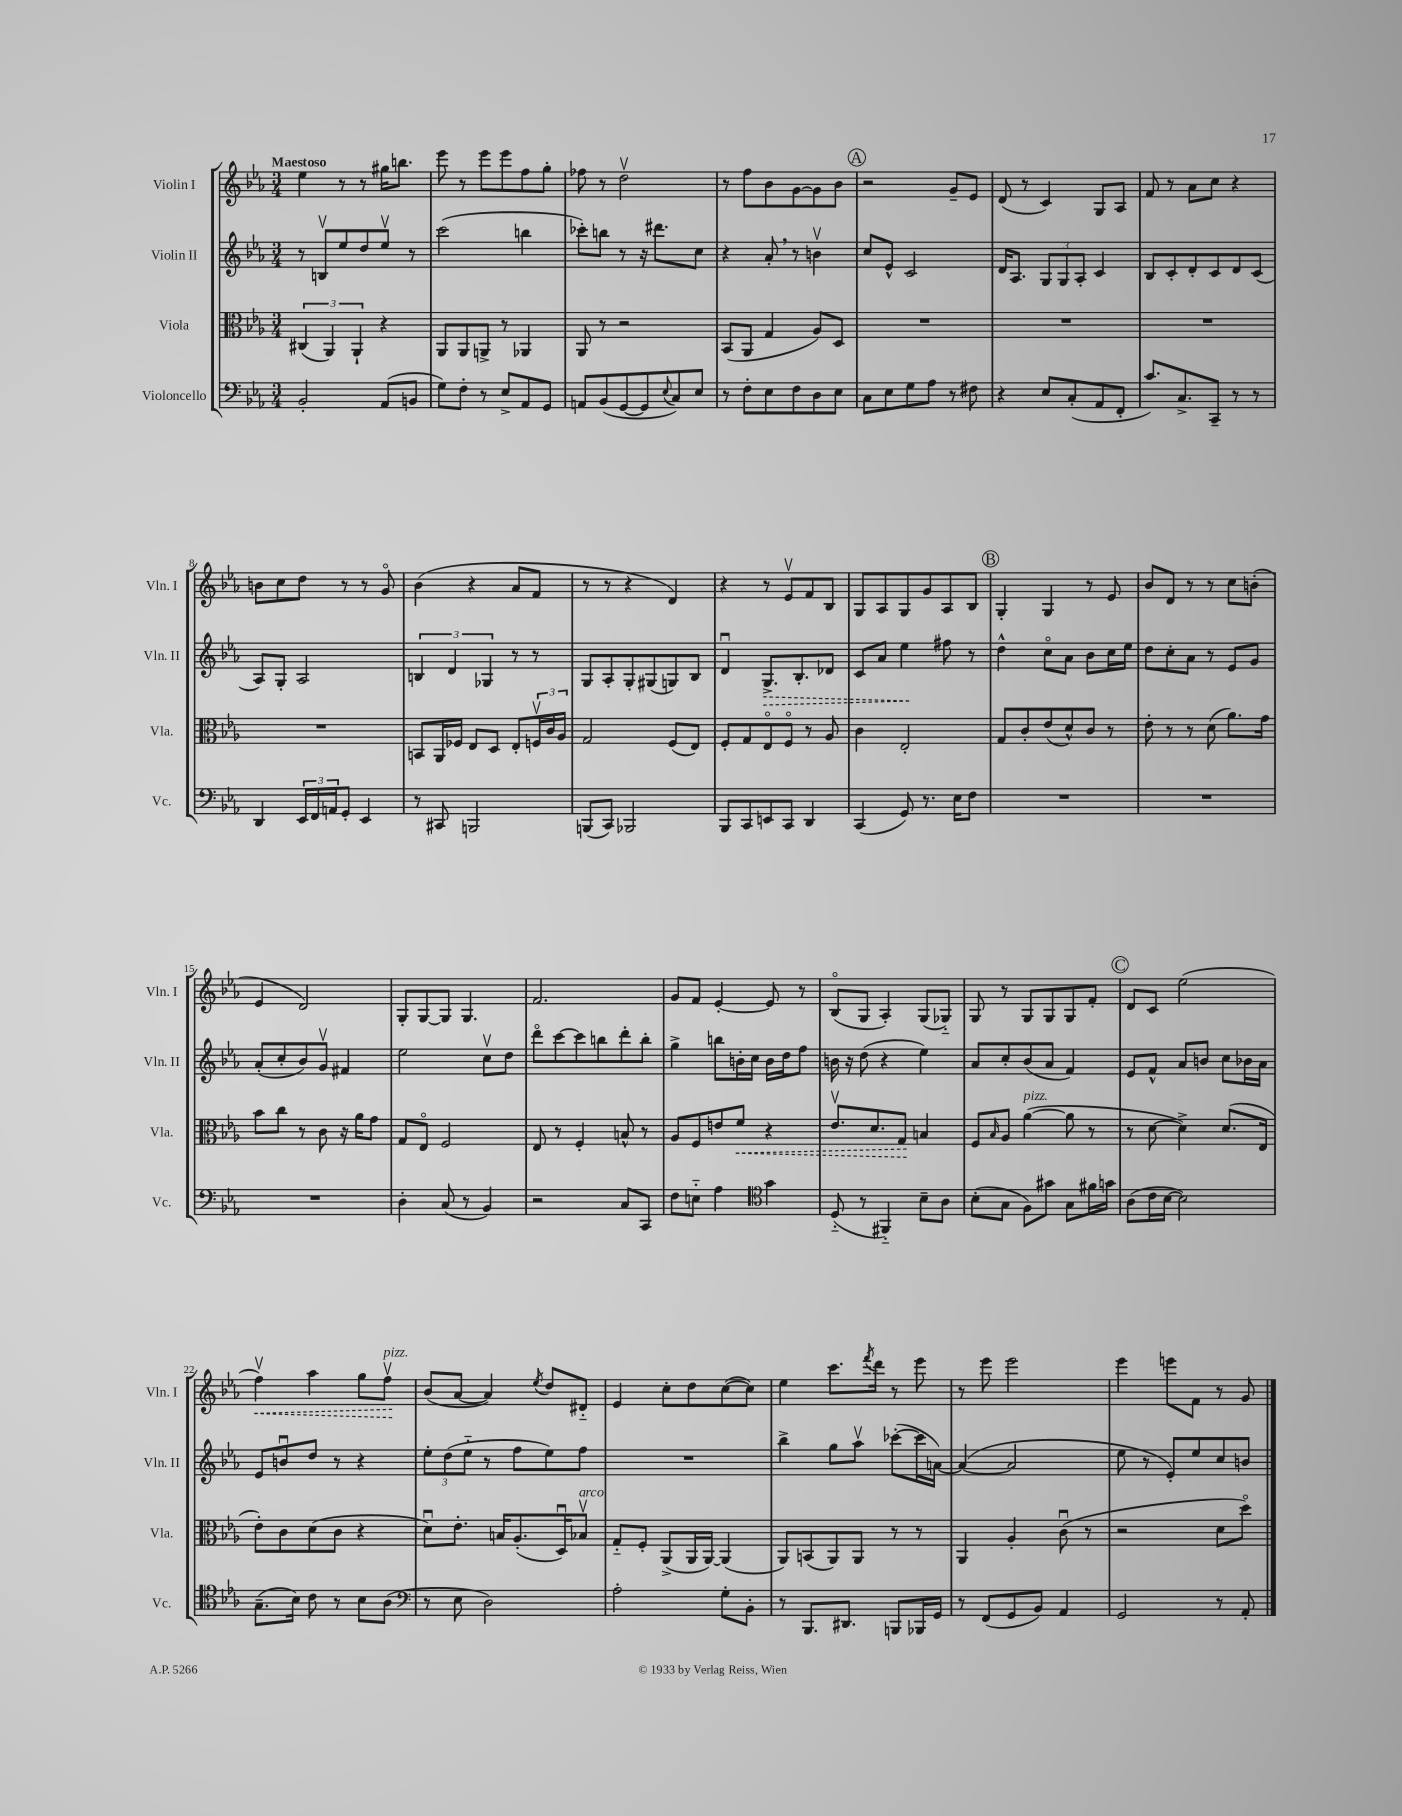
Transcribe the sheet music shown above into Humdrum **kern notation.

**kern	**kern	**dynam	**kern	**dynam	**kern	**dynam
*part4	*part3	*part3	*part2	*part2	*part1	*part1
*staff4	*staff3	*staff3	*staff2	*staff2	*staff1	*staff1
*I"Violoncello	*I"Viola	*	*I"Violin II	*	*I"Violin I	*
*I'Vc.	*I'Vla.	*	*I'Vln. II	*	*I'Vln. I	*
*clefF4	*clefC3	*	*clefG2	*	*clefG2	*
*k[b-e-a-]	*k[b-e-a-]	*	*k[b-e-a-]	*	*k[b-e-a-]	*
*M3/4	*M3/4	*	*M3/4	*	*M3/4	*
=1	=1	=1	=1	=1	=1	=1
!	!	!	!	!	!LO:TX:a:B:t=Maestoso	!
2BB-'/	(6C#X/	.	8r	.	4ee-\	.
.	.	.	8Bnv/L	.	.	.
.	6AA-/)	.	.	.	.	.
.	.	.	8ee-/	.	8r	.
.	6AA-`/	.	.	.	.	.
.	.	.	8dd/	.	8r	.
(8AA-/L	4r	.	8ee-v/J	.	16gg#X\KL	.
.	.	.	.	.	8.bbn\J	.
8BBn/J	.	.	8r	.	.	.
=2	=2	=2	=2	=2	=2	=2
8G\L)	8AA-/L	.	(2ccc\	.	8eee-\	.
8F'\J	8AA-/	.	.	.	8r	.
8r	8AAn^/J	.	.	.	8eee-\L	.
8E-^/L	8r	.	.	.	8eee-\	.
8AA-/	4AA-X/	.	4bbn\	.	8ff\	.
8GG/J	.	.	.	.	8gg'\J	.
=3	=3	=3	=3	=3	=3	=3
8AAn/L	8AA-/	.	8ccc-X'\L)	.	8ff-X\	.
(8BB-/	8r	.	8bbn\J	.	8r	.
[8GG/	2r	.	8r	.	2ddv\	.
8GG/]	.	.	16r	.	.	.
.	.	.	8.ddd#X\L	.	.	.
8qqE-/	.	.	.	.	.	.
8C/)	.	.	.	.	.	.
8E-/J	.	.	8cc\J	.	.	.
=4	=4	=4	=4	=4	=4	=4
8r	(8BB-/L	.	4r	.	8r	.
8F'\L	8AA-/J	.	.	.	8ff\L	.
8E-\	4G/	.	8a-',/	.	8b-\	.
8F\	.	.	8r	.	[8g\	.
8D\	8A-/L)	.	4bnv\	.	8g\]	.
8E-\J	8D/J	.	.	.	8b-\J	.
!!LO:REH:place=s1:t=A
=5	=5	=5	=5	=5	=5	=5
8C\L	2.r	.	8cc/L	.	2r	.
8E-\	.	.	8e-^^/J	.	.	.
8G\	.	.	2c/	.	.	.
8A-\J	.	.	.	.	.	.
8r	.	.	.	.	8g~/L	.
8F#X\	.	.	.	.	8e-/J	.
=6	=6	=6	=6	=6	=6	=6
4r	2.r	.	16d/KL	.	(8d/	.
.	.	.	8.A-/J	.	.	.
.	.	.	.	.	8r	.
8E-/L	.	.	12G/L	.	4c/)	.
.	.	.	12G/	.	.	.
(8C'/	.	.	.	.	.	.
.	.	.	12A-'/J	.	.	.
8AA-/	.	.	4c/	.	8G/L	.
8FF'/J	.	.	.	.	8A-/J	.
=7	=7	=7	=7	=7	=7	=7
8.c/L)	2.r	.	8B-/L	.	8f/	.
.	.	.	8c'/	.	8r	.
8.C^/	.	.	.	.	.	.
.	.	.	8d'/	.	8a-\L	.
8CC~/J	.	.	8c/	.	8cc\J	.
8r	.	.	8d/	.	4r	.
8r	.	.	(8c/J	.	.	.
!!LO:LB:g=z
=8	=8	=8	=8	=8	=8	=8
4DD/	2.r	.	8A-/L)	.	8bn\L	.
.	.	.	8G'/J	.	8cc\	.
24EE-/LL	.	.	2A-/	.	8dd\J	.
24FF/	.	.	.	.	.	.
24AAn/J	.	.	.	.	.	.
8GG'/J	.	.	.	.	8r	.
4EE-/	.	.	.	.	8r	.
.	.	.	.	.	8g/	.
=9	=9	=9	=9	=9	=9	=9
8r	8BBn/L	.	6Bn/	.	(4b-\	.
8CC#X/	16AA-/L	.	.	.	.	.
.	.	.	6d/	.	.	.
.	16F-X/JJ	.	.	.	.	.
2BBBn/	8E-/L	.	.	.	4r	.
.	.	.	6G-X/	.	.	.
.	8D/J	.	.	.	.	.
.	8E-'/L	.	8r	.	8a-/L	.
.	24Fnv/L	.	8r	.	8f/J	.
.	24c/	.	.	.	.	.
.	24A-/JJ	.	.	.	.	.
=10	=10	=10	=10	=10	=10	=10
(8BBBn/L	2G/	.	8G/L	.	8r	.
8CC/J)	.	.	8A-'/	.	8r	.
2BBB-X/	.	.	8G'/	.	4r	.
.	.	.	(8G#X/	.	.	.
.	(8F/L	.	8Gn/)	.	4d/)	.
.	8E-/J)	.	8B-/J	.	.	.
=11	=11	=11	=11	=11	=11	=11
8BBB-/L	8F'/L	.	4du/	.	4r	.
8CC/	8G/	.	.	.	.	.
!	!	!	!	!LO:HP:b	!	!
8EEn/	8E-/	.	8.G^/L	>	8r	.
8CC/J	8F/J	.	.	.	8e-v/L	.
.	.	.	8.B-'/	.	.	.
4DD/	8r	.	.	.	8f/	.
.	8A-/	.	8d-X/J	.	8B-/J	.
=12	=12	=12	=12	=12	=12	=12
(4CC/	4c\	.	8c/L	.	8G/L	.
.	.	.	8a-/J	.	8A-/	.
8GG/)	2E-'/	.	4ee-\	.	8G/	.
8.r	.	.	.	.	8g/	.
.	.	.	8ff#X\	]	8A-/	.
16E-\KL	.	.	.	.	.	.
8F\J	.	.	8r	.	8B-/J	.
!!LO:REH:place=s1:t=B
=13	=13	=13	=13	=13	=13	=13
2.r	8G/L	.	4dd^^\	.	4G'/	.
.	8c'/	.	.	.	.	.
.	(8e-/	.	8cc\L	.	4G/	.
.	8d^^/)	.	8a-\J	.	.	.
.	8c/J	.	8b-\L	.	8r	.
.	8r	.	16cc\L	.	8e-/	.
.	.	.	16ee-\JJ	.	.	.
=14	=14	=14	=14	=14	=14	=14
2.r	8e-'\	.	8dd\L	.	8b-/L	.
.	8r	.	8cc'\	.	8d/J	.
.	8r	.	8a-\J	.	8r	.
.	(8d\	.	8r	.	8r	.
.	8.a-\L)	.	8e-/L	.	8cc\L	.
.	.	.	8g/J	.	(8bn'\J	.
.	16g\Jk	.	.	.	.	.
!!LO:LB:g=z
=15	=15	=15	=15	=15	=15	=15
2.r	8b-\L	.	(8a-'/L	.	4e-/	.
.	8cc\J	.	8cc'/	.	.	.
.	8r	.	8b-/)	.	2d/)	.
.	8c\	.	8gv/J	.	.	.
.	16r	.	4f#X/	.	.	.
.	16a-\KL	.	.	.	.	.
.	8g\J	.	.	.	.	.
=16	=16	=16	=16	=16	=16	=16
4D'\	8G/L	.	2ee-\	.	8G'/L	.
.	8E-/J	.	.	.	[8G/	.
(8C/	2F/	.	.	.	8G/J]	.
8r	.	.	.	.	4.G/	.
4BB-/)	.	.	8ccv\L	.	.	.
.	.	.	8dd\J	.	.	.
=17	=17	=17	=17	=17	=17	=17
2r	8E-/	.	8ddd\L	.	2.f/	.
.	8r	.	[8ccc\	.	.	.
.	4F'/	.	8ccc\]	.	.	.
.	.	.	8bbn\	.	.	.
8C/L	8Bn^^/	.	8ddd'\	.	.	.
8CC/J	8r	.	8bb'\J	.	.	.
=18	=18	=18	=18	=18	=18	=18
8F\L	8A-/L	.	4gg^\	.	8g/L	.
8En\J	8F/	.	.	.	8f/J	.
4A-\	8en/	.	8bbn\L	.	[4e-'/	.
!	!	!LO:HP:b	!	!	!	!
.	8f/J	<	16bn'\L	.	.	.
.	.	.	16cc\JJ	.	.	.
*clefC4	*	*	*	*	*	*
4g\	4r	.	16b\LL	.	8e-/]	.
.	.	.	16dd\J	.	.	.
.	.	.	8ff\J	.	8r	.
=19	=19	=19	=19	=19	=19	=19
(8D/	8.e-v/L	.	16bn\	.	(8B-/L	.
.	.	.	16r	.	.	.
8r	.	.	(8dd\	.	8G/J	.
.	8.d/	.	.	.	.	.
4FF#X/)	.	.	4r	.	4A-'/)	.
.	8G/J	.	.	.	.	.
8B-~\L	4Bn/	[	4ee-\)	.	(8G/L	.
8A-\J	.	.	.	.	8G-X/J)	.
=20	=20	=20	=20	=20	=20	=20
(8B-'\L	8F/L	.	8a-/L	.	8G/	.
.	16qqB-/	.	.	.	.	.
8G\J	8A-/J	.	8cc'/	.	8r	.
!	!LO:TX:a:i:t=pizz.	!	!	!	!	!
8F\L)	([4a-\	.	(8b-/	.	8G/L	.
8g#X\J	.	.	8a-/J	.	8G/	.
8G\L	8a-\]	.	4f/)	.	8G/	.
16f#X\L	8r	.	.	.	8f'/J	.
16gn\JJ	.	.	.	.	.	.
!!LO:REH:place=s1:t=C
=21	=21	=21	=21	=21	=21	=21
(8A-\L	8r	.	8e-/L	.	8d/L	.
16c\L	[8d\	.	8f^^/J	.	8c/J	.
[16B-\JJ	.	.	.	.	.	.
2B-\])	4d^\])	.	8a-/L	.	(2ee-\	.
.	.	.	8bn/J	.	.	.
.	(8.d/L	.	8cc\L	.	.	.
.	.	.	16b-X\L	.	.	.
.	16E-/Jk	.	16a-\JJ	.	.	.
!!LO:LB:g=z
=22	=22	=22	=22	=22	=22	=22
!	!	!	!	!	!	!LO:HP:b
(8.G~\L	8e-'\L)	.	8e-/L	.	4ffv\)	<
.	8c\	.	8bnu/	.	.	.
16B-\Jk)	.	.	.	.	.	.
8c\	(8d\	.	8dd/J	.	4aa-\	.
8r	8c\J	.	8r	.	.	.
8B-\L	4r	.	4r	.	8gg\L	.
!	!	!	!	!	!LO:TX:a:i:t=pizz.	!
(8A-\J	.	.	.	.	8ffv\J	.
.	.	.	.	.	.	[
=23	=23	=23	=23	=23	=23	=23
*clefF4	*	*	*	*	*	*
8r	8du\L)	.	12ee-'\L	.	(8b-/L	.
.	.	.	(12dd\	.	.	.
8E-\	8.e-'\J	.	.	.	[8a-/J	.
.	.	.	12ee-\J	.	.	.
2D\)	.	.	8r	.	4a-/])	.
.	16Bn/KL	.	.	.	.	.
.	(8.A-'/	.	8ff\L	.	.	.
.	.	.	.	.	8qee-/	.
.	.	.	8ee-\)	.	8dd/L	.
.	16Du/K)	.	.	.	.	.
!	!LO:TX:a:i:t=arco	!	!	!	!	!
.	8B-Xv/J	.	8ff\J	.	8d#X/J	.
=24	=24	=24	=24	=24	=24	=24
2A-'\	8G/L	.	2.r	.	4e-/	.
.	8F'/J	.	.	.	.	.
.	(8AA-^/L	.	.	.	8cc'\L	.
.	16AA-/L	.	.	.	8dd\	.
.	[16AA-/JJ)	.	.	.	.	.
8G'\L	(4AA-/]	.	.	.	([8cc\	.
8BB-'\J	.	.	.	.	8cc\J])	.
=25	=25	=25	=25	=25	=25	=25
8r	8AA-/L)	.	4bb-^\	.	4ee-\	.
8.BBB-/L	(8BBn/	.	.	.	.	.
.	8AA-/)	.	8gg\L	.	8.ccc\L	.
8.DD#X/J	.	.	.	.	.	.
.	8AA-/J	.	8aa-v\J	.	.	.
.	.	.	.	.	8qfff/	.
.	.	.	.	.	16ddd\Jk	.
8BBBn/L	8r	.	([8ccc-X'\L	.	8r	.
16BBB-X/L	8r	.	16ccc-\L]	.	8eee-\	.
16GG/JJ	.	.	[16an\JJ)	.	.	.
=26	=26	=26	=26	=26	=26	=26
8r	4AA-/	.	(4a/_	.	8r	.
(8FF/L	.	.	.	.	8eee-\	.
8GG/	4A-'/	.	2a/]	.	2eee-\	.
8BB-/J)	.	.	.	.	.	.
4AA-/	(8cu\	.	.	.	.	.
.	8r	.	.	.	.	.
=27	=27	=27	=27	=27	=27	=27
2GG/	2r	.	8ee-\	.	4eee-\	.
.	.	.	8r	.	.	.
.	.	.	8e-'/L)	.	8eeen\L	.
.	.	.	8ee-/	.	8f\J	.
8r	8d\L	.	8cc/	.	8r	.
8AA-'/	8dd\J)	.	8bn/J	.	8g/	.
==	==	==	==	==	==	==
*-	*-	*-	*-	*-	*-	*-
